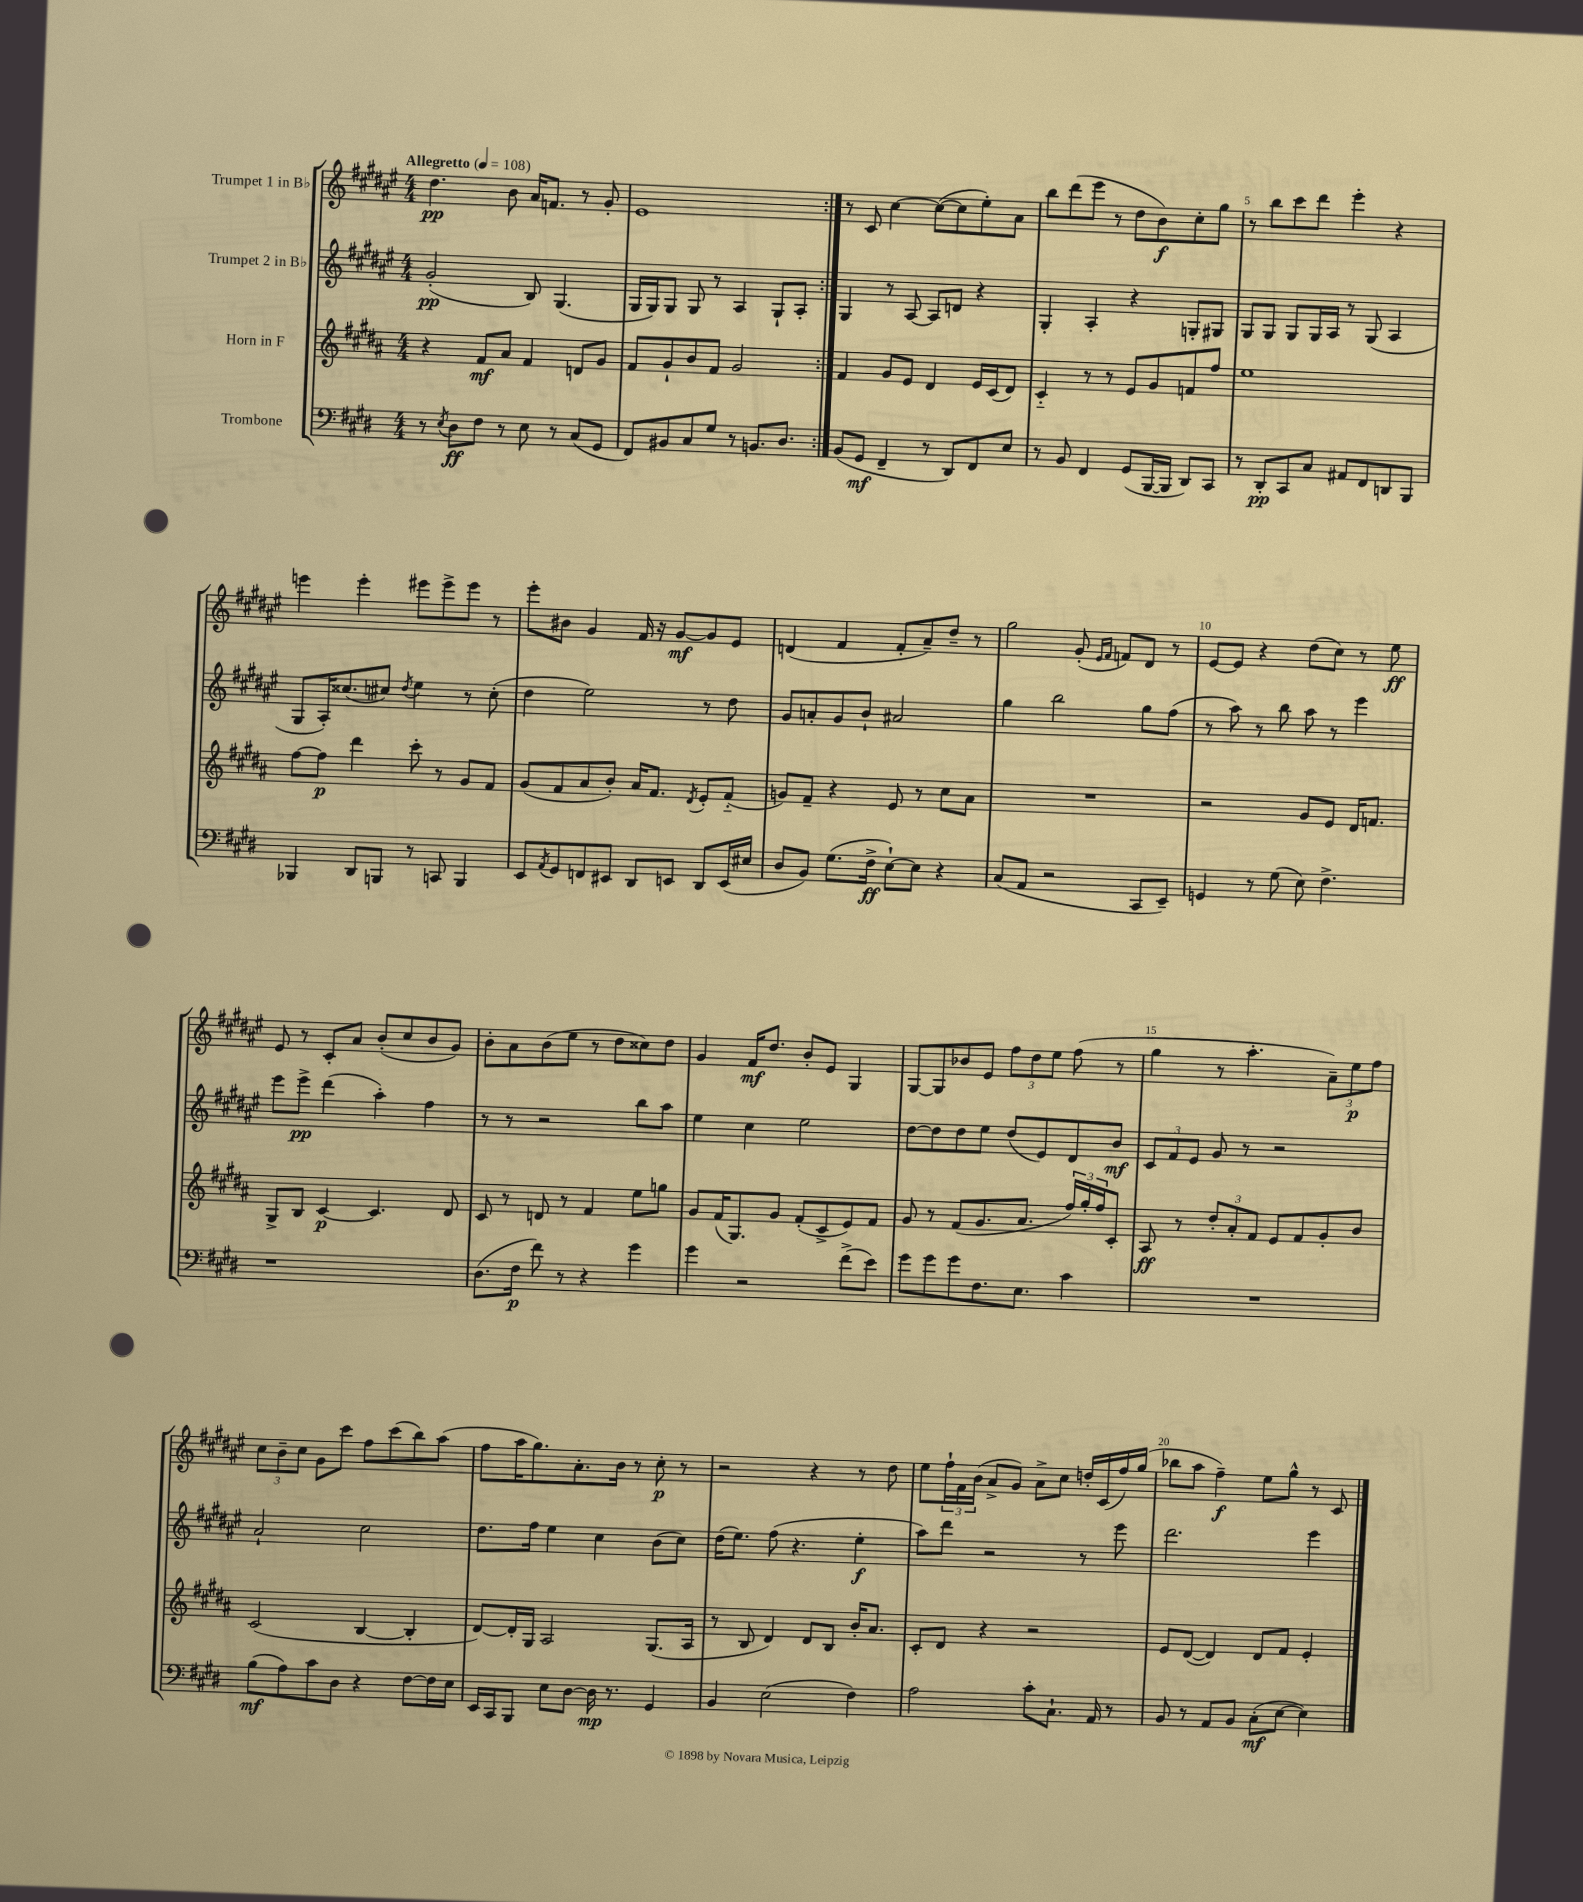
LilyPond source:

<<
\new StaffGroup <<
\new Staff = "s0" \with { instrumentName = "Trumpet 1 in Bb" } {
    \clef treble \key fis \major \numericTimeSignature \time 4/4 \tempo "Allegretto" 4 = 108
    \repeat volta 2 { dis''4.\pp b'8 ais'16 f'8. r8 gis'8-. |
    eis'1 | }
    r8 cis'8 cis''4~ cis''8~( cis''8 eis''8-.) ais'8 |
    b''8 dis'''8( eis'''8 r8 dis''8 b'8\f) cis''8-. gis''8 |
    r8 b''8 cis'''8 dis'''8 eis'''4-. r4 |
    e'''4 e'''4-. eis'''8 eis'''8-> eis'''8 r8 |
    eis'''8-. bis'8 gis'4 fis'16 r16 gis'8~\mf gis'8 eis'8 |
    d'4( fis'4 fis'8-. ais'8--) dis''8-- r8 |
    gis''2 gis'8-.( \grace { eis'16 fis'16 } f'8) dis'8 r8 |
    eis'8~ eis'8 r4 dis''8( cis''8) r8 eis''8\ff |
    eis'8 r8 cis'8-. ais'8 b'8-.( cis''8 b'8 gis'8) |
    b'8-. ais'8 b'8( eis''8 r8 dis''8 cisis''8) dis''8 |
    gis'4 fis'16\mf dis''8. b'8-. eis'8 gis4 |
    gis8~ gis8 bes'8 eis'8 \tuplet 3/2 { fis''8 dis''8 eis''8 } fis''8( r8 |
    gis''4 r8 ais''4.-. \tuplet 3/2 { ais'8--) eis''8\p fis''8 } |
    \tuplet 3/2 { cis''8 b'8-- cis''8 } gis'8 cis'''8 fis''8 cis'''8( b''8) ais''8( |
    fis''8 ais''16 gis''8.) ais'8.-. b'16 r8 cis''8-.\p r8 |
    r2 r4 r8 dis''8 |
    eis''8 \tuplet 3/2 { fis''16-! fis'16 b'16( } ais'8-> gis'8) ais'8-> cis''8 d''16-. cis'16( fis''16) gis''16( |
    bes''8 ais''8 fis''4--\f) eis''8 gis''8-^ r8 cis'8 \bar "|." |
}
\new Staff = "s1" \with { instrumentName = "Trumpet 2 in Bb" } {
    \clef treble \key fis \major \numericTimeSignature \time 4/4
    \repeat volta 2 { gis'2-.\pp( b8) gis4.( |
    gis16 gis16) gis8 gis8 r8 ais4 gis8-! ais8-. | }
    gis4 r8 ais8~ ais8 d'8 r4 |
    gis4-. ais4-. r4 g8-. gis8 |
    gis8 gis8 gis8 gis16 ais16 r8 gis8( ais4 |
    gis8 ais16-.) cisis''8.( cis''8) \acciaccatura { dis''8 } eis''4 r8 cis''8-.( |
    dis''4 eis''2) r8 dis''8 |
    gis'8 a'8-. gis'8 b'8-! ais'2 |
    gis''4 b''2 gis''8 fis''8( |
    r8 ais''8) r8 b''8 ais''8 r8 eis'''4 |
    eis'''8 eis'''8->\pp dis'''4( ais''4-.) fis''4 |
    r8 r8 r2 b''8 ais''8 |
    eis''4 cis''4 eis''2 |
    dis''8~ dis''8 dis''8 eis''8 dis''8( eis'8) dis'8 b'8\mf |
    \tuplet 3/2 { cis'8 fis'8 eis'8 } gis'8 r8 r2 |
    ais'2-! cis''2 |
    dis''8. fis''16 eis''4 cis''4 b'8( cis''8) |
    dis''16( eis''8.) fis''8( r4. eis''4-.\f |
    ais''8) dis'''8 r2 r8 eis'''8 |
    dis'''2. eis'''4 \bar "|." |
}
\new Staff = "s2" \with { instrumentName = "Horn in F" } {
    \clef treble \key b \major \numericTimeSignature \time 4/4
    \repeat volta 2 { r4 fis'8\mf ais'8 fis'4 d'8 gis'8 |
    fis'8 gis'8-! b'8 fis'8 gis'2 | }
    fis'4 gis'8 e'8 dis'4 e'16 cis'16( dis'8) |
    cis'4-_ r8 r8 e'8 gis'8 f'8 fis''8 |
    e''1 |
    fis''8~ fis''8\p dis'''4 cis'''8-. r8 gis'8 fis'8 |
    gis'8( fis'8 ais'8 b'8-.) ais'16 fis'8. \acciaccatura { dis'8 } e'8-. fis'8-_( |
    g'8) fis'8-- r4 e'8 r8 cis''8 ais'8 |
    R1 |
    r2 gis'8 e'8 dis'16 f'8. |
    gis8-> b8 cis'4~\p cis'4. dis'8 |
    cis'8 r8 d'8 r8 fis'4 e''8 g''8 |
    gis'8 fis'16( gis8.) gis'8 fis'8-.( cis'8-> e'8) fis'8 |
    gis'8 r8 fis'8( gis'8. ais'8. \tuplet 3/2 { fis''16) gis''16-. fis''16 } cis'8-. |
    ais8\ff r8 \tuplet 3/2 { dis''8-. ais'8-. fis'8 } e'8 fis'8 gis'8-. b'8 |
    cis'2( b4~ b4-. |
    dis'8~) dis'16-. gis16 ais2 gis8.( ais16 |
    r8 b8 dis'4) dis'8 b8 b'16-. ais'8. |
    cis'8-. dis'8 r4 r2 |
    e'8 dis'8~( dis'4) dis'8 fis'8 e'4-. \bar "|." |
}
\new Staff = "s3" \with { instrumentName = "Trombone" } {
    \clef bass \key e \major \numericTimeSignature \time 4/4
    \repeat volta 2 { r8 \acciaccatura { e8 } dis8\ff fis8 r8 e8 r8 cis8( gis,8 |
    fis,8) bis,8 cis8 gis8 r8 b,8. dis8. | }
    b,8( gis,8\mf fis,4-- r8 dis,8) fis,8 e8 |
    r8 b,8 fis,4 gis,8( b,,16~ b,,16 dis,8) cis,8 |
    r8 dis,8-.\pp cis,8 cis8 ais,8 fis,8 d,8 b,,8 |
    bes,,4 dis,8 b,,8 r8 c,8 b,,4 |
    e,8 \acciaccatura { a,8 } gis,8 f,8 eis,8 dis,8 e,8 dis,8 e,16( eis16 |
    dis8 b,8) gis8.( fis16->\ff e8~-!) e8 r4 |
    cis8( a,8 r2 cis,8 e,8--) |
    g,4 r8 gis8( e8) fis4.-> |
    r1 |
    dis8.( fis16\p fis'8) r8 r4 gis'4 |
    gis'4 r2 fis'8->( e'8) |
    gis'8 gis'8 gis'8 fis8. e8. cis'4 |
    R1 |
    b8\mf( a8) cis'8 dis8 r4 fis8~ fis16 e16 |
    e,16 cis,16 b,,8 e8 dis8~ dis16\mp r8. gis,4 |
    b,4 e2( fis4) |
    a2 cis'8-. cis8.-! a,16 r8 |
    b,8 r8 a,8 b,8 cis8-.\mf( e8~ e4) \bar "|." |
}
>>
>>
\layout { \context { \Score \override BarNumber.break-visibility = ##(#f #t #t) barNumberVisibility = #(every-nth-bar-number-visible 5) } }
